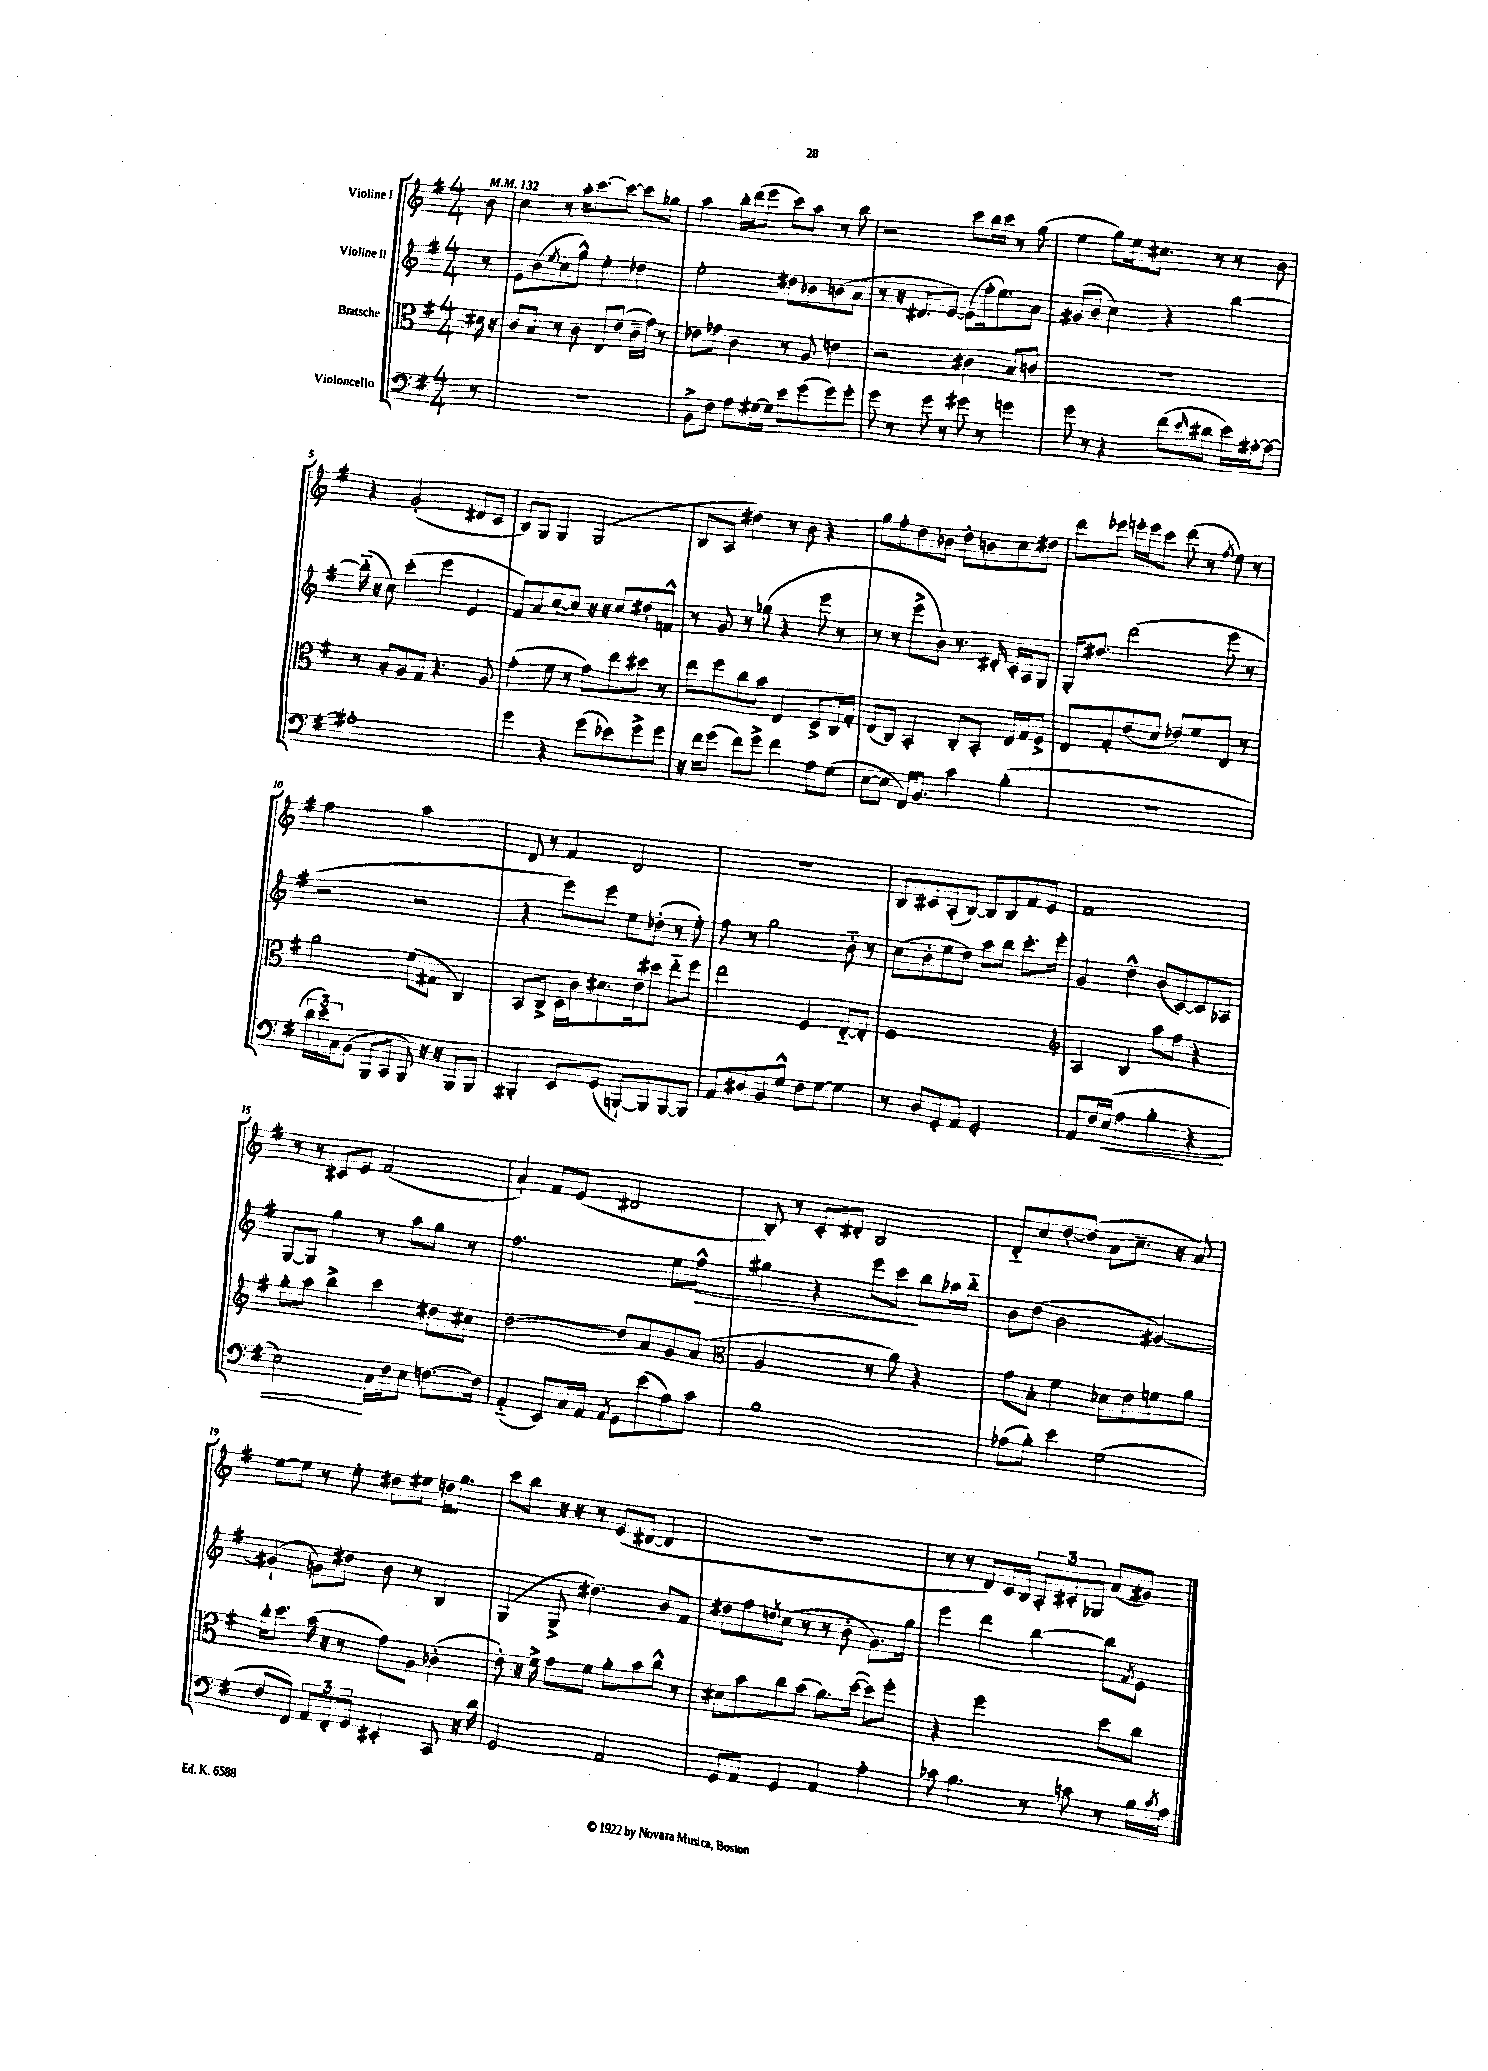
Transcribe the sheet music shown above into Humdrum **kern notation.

**kern	**kern	**kern	**kern
*staff4	*staff3	*staff2	*staff1
*clefF4	*clefC3	*clefG2	*clefG2
*k[f#]	*k[f#]	*k[f#]	*k[f#]
*M4/4	*M4/4	*M4/4	*M4/4
*MM132	*MM132	*MM132	*MM132
8r	16d#	8r	8b
.	16r	.	.
=	=	=	=
1r	8c	8e	4cc
.	8B	(8b	.
.	.	8qee	.
.	8r	8cc	8r
.	8c	8gg^^)	16aa'
.	.	.	[8.ccc
.	8E	4ee'	.
.	(8e	.	8ccc_
.	16c~	4dd-	8ccc]
.	16g)	.	.
.	8r	.	8gg-
=	=	=	=
8BB^	8e-	2ee'	4aa
8F#	8g-	.	.
8A	4c	.	16bb'
.	.	.	(16ddd
[16G#	.	.	8eee
16G#]	.	.	.
8e	8r	8dd#	8ccc)
(8g	8A	8b-	8aa
8g)	4e	(8b	8r
8g'	.	8a	8bb
=	=	=	=
8g	2r	8r	2r
8r	.	16r	.
.	.	8.d#	.
8g	.	.	.
8r	.	[8e)	.
8g#	4c#	(8e]	8ccc
8r	.	16ff#'	16bb
.	.	8.ee)	16ccc
4g	8B	.	8r
.	8c	8a	(8gg
=	=	=	=
8g	1r	(8g#	4ee
8r	.	8b	.
4r	.	4cc)	8gg)
.	.	.	16ee
.	.	.	8.cc#
(8f#	.	4r	.
16qqe	.	.	.
8d#	.	.	8r
16e)	.	[4bb	8r
[16A#'	.	.	.
8A#_	.	.	8b
=	=	=	=
1A#']	8r	(16bb'~]	4r
.	.	16r	.
.	8B'	8cc)	.
.	8A	(4ccc'	(2g'
.	8G	.	.
.	4.r	4eee	.
.	.	4e	8d#
.	8A	.	8c
=	=	=	=
4g	(4g'	8f#)	8B)
.	.	8a	8G
4r	8f#	([8cc	4G
.	8r	8cc])	.
(8g	8g)	16r	(2G
.	.	16r	.
8e-)	8ee	8cc	.
8g^	8dd#	8dd#'	.
8g	8r	8f^^	.
=	=	=	=
16r	8ee	8r	8B
16f#	.	.	.
(8g	8ff#	8g	8A
8f#)	8cc	8r	4dd#)
8g^	8b	(8gg-	.
4f#	4E	4r	8r
.	.	.	8b
8A	8D^	8eee	4r
(8G	16C	8r	.
.	16G'	.	.
=	=	=	=
[8E	(8E	8r	8gg
8E]	8C)	8r	8ff#'
16FF#)	4BB'	8eee^	8dd
8.BB	.	.	.
.	.	8b)	8b-
4c	8C'	8.r	8dd'
.	8BB'	.	8b
.	.	16d#'	.
(4B'	16E	16c'	8cc
.	16G	16A	.
.	8F#^	8G	8dd#
=	=	=	=
1r	8E	16G'	8ddd
.	.	8.dd#	.
.	8G'	.	8eee-
.	(8e	(2ddd	16eee'
.	.	.	16eee
.	8d	.	8ccc
.	8e-)	.	(8ddd
.	8f#	.	8r
.	.	.	8qff#
.	8E	8eee	8ee)
.	8r	8r	8r
=	=	=	=
24d	2a	2r	2ff#
24e)	.	.	.
24C	.	.	.
(8BB	.	.	.
8BBB	.	.	.
8CC	.	.	.
8BBB)	(8f#	2r	2aa
16r	8G#	.	.
16r	.	.	.
8BBB	4C)	.	.
8BBB	.	.	.
=	=	=	=
4BBB#'	8BB	4r	8d
.	8C^	.	8r
8EE	16D	8eee)	4f#
.	16c	.	.
(8GG	8.d#	8eee	.
[8BBB`)	.	8ee	2d
.	16e	.	.
8BBB]	8dd#	(8dd-'	.
[8BBB	8ee'~	8r	.
8BBB]	8ff#	8ee')	.
=	=	=	=
8AA	2ee	8ff#	1r
8D#	.	8r	.
8BB	.	2gg	.
8G^^	.	.	.
8F#	4F#	.	.
[8G	.	.	.
4G]	[8E'~	8b'~	.
.	8E']	8r	.
=	=	=	=
8r	1F#	(8cc	8B
8D	.	8b'	8c#
8GG'	.	8ee	(8A'
8AA	.	8dd)	[8B)
2GG'	.	8aa	8B]
.	.	8bb	8B
.	.	8.ccc'	8f#
.	.	.	8e
.	.	16eee'	.
=	=	=	=
*	*clefG2	*	*
8AA	4A	4g	1f#
16F#	.	.	.
(16E	.	.	.
4A	4B	4dd^^	.
4B'	8aa	(8b	.
.	8ff#	[8c)	.
4r	4r	8c]	.
.	.	8A-	.
=	=	=	=
2E)	8gg'	[8G	8r
.	8aa	8G]	8r
.	4bb^	4gg	8c#
.	.	.	8e
16C	4ccc	8r	(2f#
16F#	.	.	.
8E	.	8aa	.
[8.F	8dd#	8gg	.
.	8cc#	8r	.
16F]	.	.	.
=	=	=	=
(4AA'~	[2dd	2.ff#	4a`)
8EE)	.	.	8f#
16C	.	.	(8e
16AA	.	.	.
8qAA	.	.	.
8GG	8dd]	.	2d#
(8e	8a	.	.
8A)	8g	8ee	.
8c	(8a	8ff#^^	.
=	=	=	=
*	*clefC3	*	*
1B	2A	4gg#	8B')
.	.	.	8r
.	.	4r	8c'
.	.	.	8d#'
.	8r	8eee	2B
.	8a)	8ccc	.
.	4r	8bb	.
.	.	16aa-	.
.	.	16bb'~	.
=	=	=	=
(8A-	8g	8b	8d'~
8B')	8B'	(8dd	8cc
4e	4f#	2b	[8dd'
.	.	.	(8dd]
(2G	8d-	.	8a
.	8e	.	8.cc~
.	8f	[4g#)	.
.	.	.	16r
.	8a	.	8a)
=	=	=	=
8F#	16cc'	(4g#`]	[8ee
.	8.dd	.	.
8FF#)	.	.	8ee]
12AA	(16b	8g)	8r
.	16r	.	.
12FF#'	.	.	.
.	8r	8dd#	8ee'
12GG	.	.	.
4EE#'	8g)	8b	8dd#
.	8A	8r	8ee#
8CC	(4c-'	4B	16dd
.	.	.	8.gg
16r	.	.	.
16d	.	.	.
=	=	=	=
2GG	8e')	(4G	8ccc
.	16r	.	8bb
.	16f#^	.	.
.	8g	8G^	16r
.	.	.	16r
.	8f#	4.dd#)	8r
2AA	8a'	.	(8e
.	8b	.	[8d#
.	8cc^^	8b	4d#]
.	8r	8f#	.
=	=	=	=
8GG	8d#	8dd#	1r
8AA	8b	8ff#	.
.	.	8qdd	.
4GG	8cc	(8cc	.
.	(8b	8r	.
4AA	8.a)	8r	.
.	.	8b'	.
.	([16dd	.	.
4A'	8dd])	8.g)	.
.	8ff#'	.	.
.	.	16gg	.
=	=	=	=
8c-	4r	4eee	8r
4.B	.	.	8r
.	2ff#	4ddd	8d)
.	.	.	16c
.	.	.	16B
8r	.	[4bb	12A'
.	.	.	12c#'
8c	.	.	.
.	.	.	12G-
8r	8dd	8bb]	(8a
.	.	8qf#	.
16B	8cc	8e	8g#)
8qc	.	.	.
16A	.	.	.
==	==	==	==
*-	*-	*-	*-
